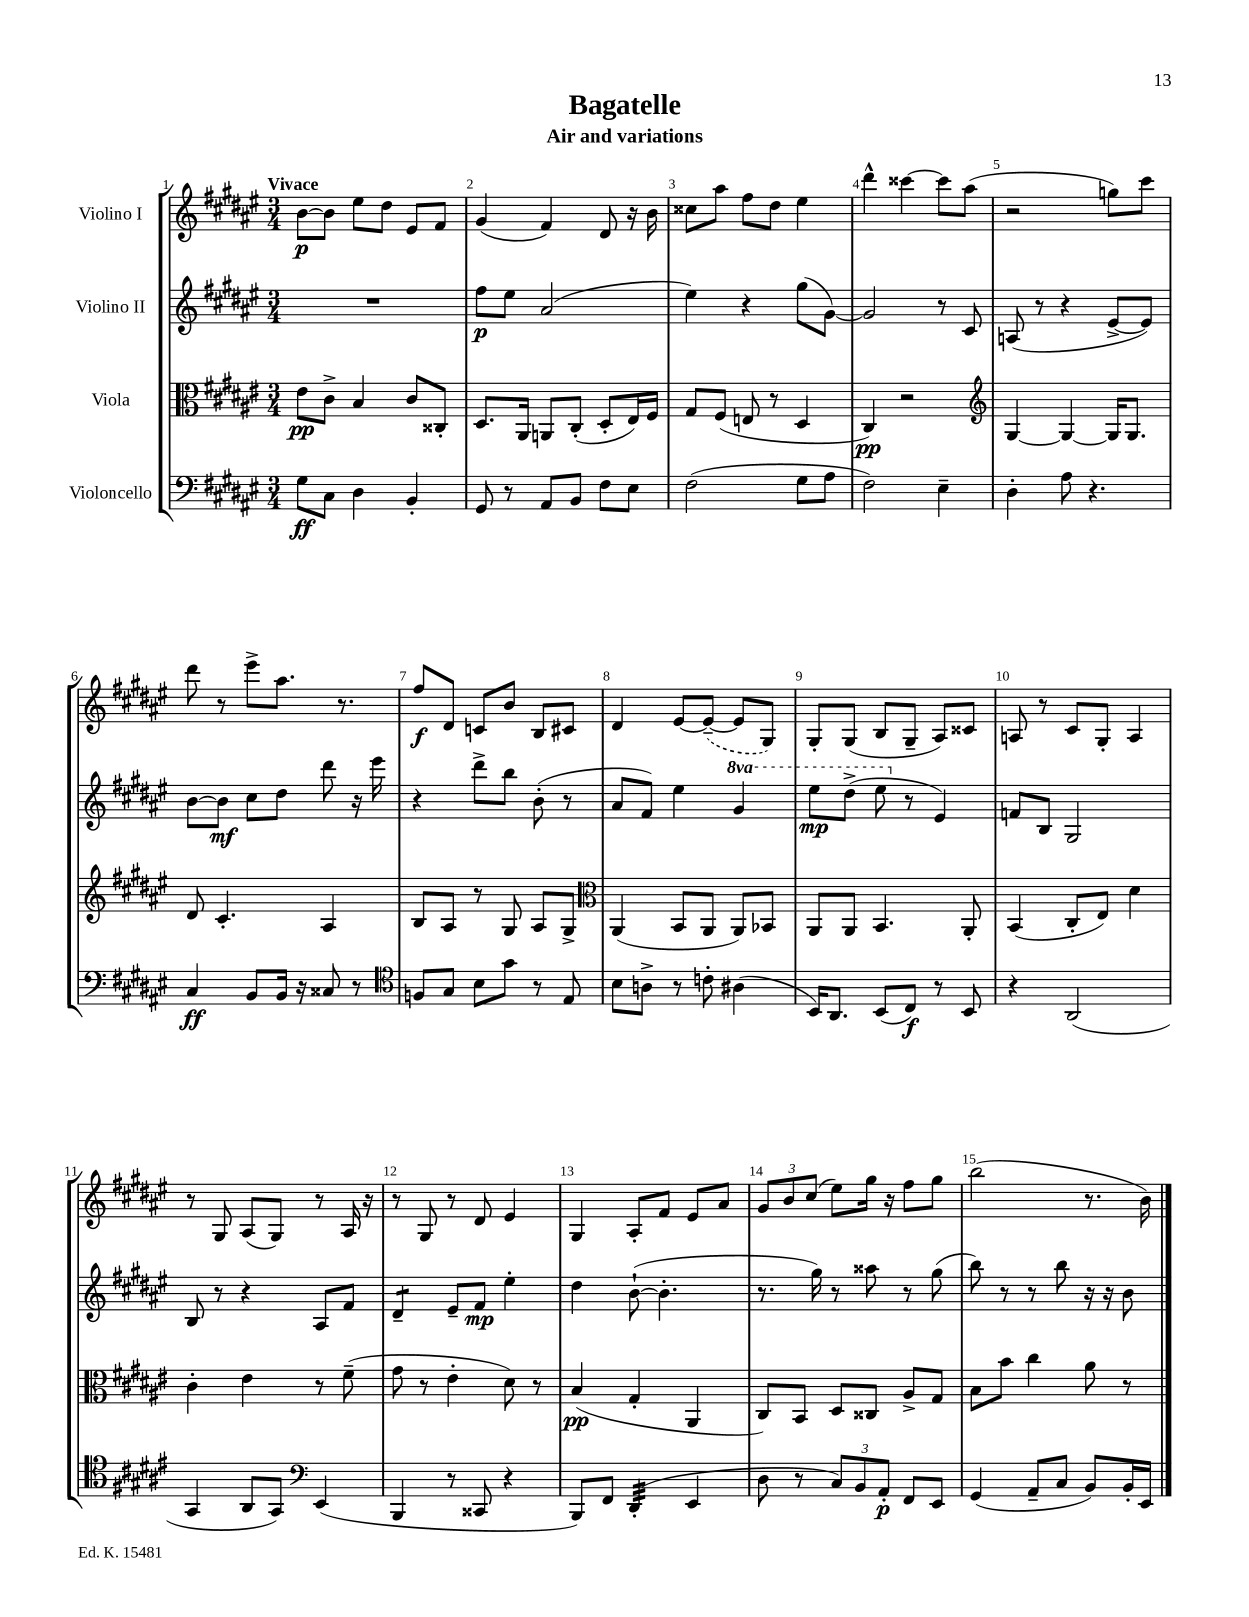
\header { title = "Bagatelle" subtitle = "Air and variations" }
<<
\new StaffGroup <<
\new Staff = "s0" \with { instrumentName = "Violino I" } {
    \clef treble \key fis \major \numericTimeSignature \time 3/4 \tempo "Vivace"
    \autoBeamOff b'8[~\p b'8] eis''8[ dis''8] eis'8[ fis'8] |
    gis'4( fis'4) dis'8 r16 b'16 |
    cisis''8[ ais''8] fis''8[ dis''8] eis''4 |
    dis'''4-^ cisis'''4~ cisis'''8[ ais''8]( |
    r2 g''8[) cis'''8] |
    dis'''8 r8 eis'''8[-> ais''8.] r8. |
    fis''8[\f dis'8] c'8[ b'8] b8[ cis'8] |
    dis'4 eis'8[~ \once \slurDashed eis'8]~--( eis'8[ gis8]) |
    gis8[-. gis8]( b8[ gis8]-- ais8[) cisis'8] |
    a8 r8 cis'8[ gis8]-. a4 |
    r8 gis8 ais8[( gis8]) r8 ais16 r16 |
    r8 gis8 r8 dis'8 eis'4 |
    gis4 ais8[-. fis'8] eis'8[ ais'8] |
    \tuplet 3/2 { gis'8[ b'8 cis''8]( } eis''8[) gis''16] r16 fis''8[ gis''8] |
    b''2( r8. b'16) \bar "|." |
}
\new Staff = "s1" \with { instrumentName = "Violino II" } {
    \clef treble \key fis \major \numericTimeSignature \time 3/4 \set Staff.ottavationMarkups = #ottavation-simple-ordinals
    \autoBeamOff R2. |
    fis''8[\p eis''8] ais'2( |
    eis''4) r4 gis''8[( gis'8]~) |
    gis'2 r8 cis'8 |
    a8( r8 r4 eis'8[~-> eis'8]) |
    b'8[~ b'8]\mf cis''8[ dis''8] dis'''8 r16 eis'''16 |
    r4 dis'''8[-> b''8] b'8-.( r8 |
    ais'8[ fis'8]) eis''4 \ottava #1 gis''4 |
    eis'''8[\mp dis'''8]->( eis'''8 \ottava #0 r8 eis'4) |
    f'8[ b8] gis2 |
    b8 r8 r4 ais8[ fis'8] |
    dis'4:8-- eis'8[-- fis'8]\mp eis''4-. |
    dis''4 b'8~-!( b'4.-. |
    r8. gis''16) r8 aisis''8 r8 gis''8( |
    b''8) r8 r8 b''8 r16 r16 b'8 \bar "|." |
}
\new Staff = "s2" \with { instrumentName = "Viola" } {
    \clef alto \key fis \major \numericTimeSignature \time 3/4
    \autoBeamOff eis'8[\pp cis'8]-> b4 cis'8[ cisis8]-. |
    dis8.[ ais,16] a,8[ cis8]-.( dis8[-. eis16) fis16] |
    gis8[ fis8]( e8 r8 dis4 |
    cis4\pp) r2 |
    \clef treble gis4~ gis4~ gis16[ gis8.] |
    dis'8 cis'4.-. ais4 |
    b8[ ais8] r8 gis8 ais8[ gis8]-> |
    \clef alto ais,4( b,8[ ais,8] ais,8[) bes,8] |
    ais,8[ ais,8] b,4. ais,8-. |
    b,4( cis8[-. eis8]) dis'4 |
    cis'4-. eis'4 r8 fis'8--( |
    gis'8 r8 eis'4-. dis'8) r8 |
    b4\pp( gis4-. ais,4 |
    cis8[) b,8] dis8[ cisis8] ais8[-> gis8] |
    b8[ b'8] cis''4 ais'8 r8 \bar "|." |
}
\new Staff = "s3" \with { instrumentName = "Violoncello" } {
    \clef bass \key fis \major \numericTimeSignature \time 3/4
    \autoBeamOff gis8[\ff cis8] dis4 b,4-. |
    gis,8 r8 ais,8[ b,8] fis8[ eis8] |
    fis2( gis8[ ais8] |
    fis2) eis4-- |
    dis4-. ais8 r4. |
    cis4\ff b,8[ b,16] r16 cisis8 r8 |
    \clef tenor f8[ gis8] b8[ gis'8] r8 eis8 |
    b8[ a8]-> r8 c'8-. ais4( |
    b,16[) ais,8.] b,8[( cis8]\f) r8 b,8 |
    r4 ais,2( |
    gis,4 ais,8[ gis,8]) \clef bass eis,4( |
    b,,4 r8 cisis,8 r4 |
    b,,8[) fis,8] dis,4:32-.( eis,4 |
    dis8 r8 \tuplet 3/2 { cis8[) b,8 ais,8]-.\p } fis,8[ eis,8] |
    gis,4( ais,8[-- cis8] b,8[) b,16-. eis,16] \bar "|." |
}
>>
>>
\layout { \context { \Score \override BarNumber.break-visibility = ##(#f #t #t) barNumberVisibility = #all-bar-numbers-visible } }
